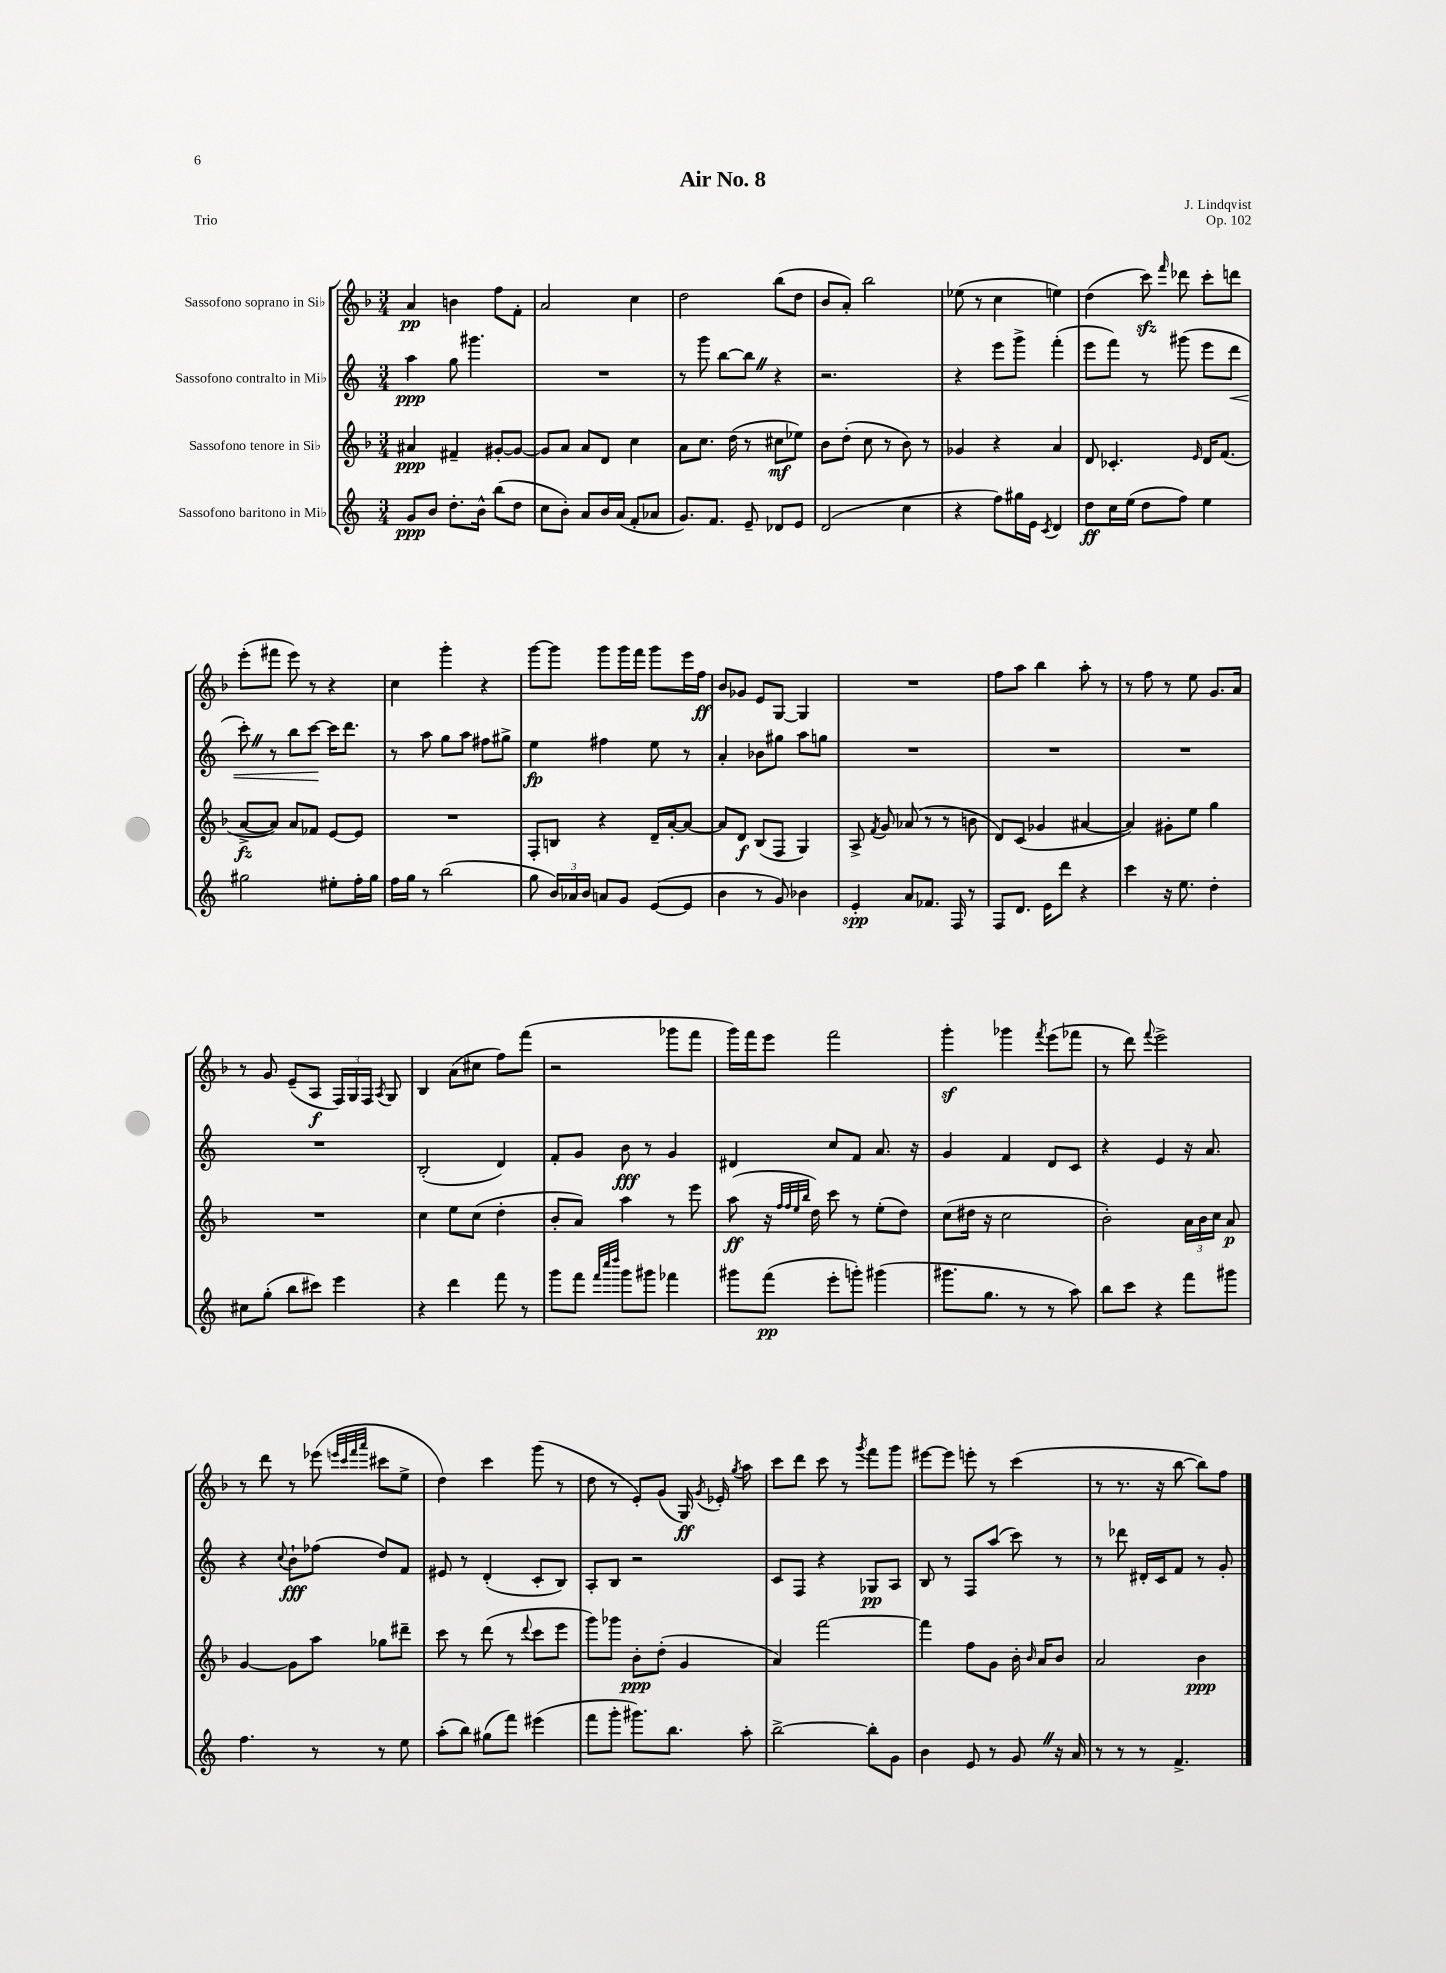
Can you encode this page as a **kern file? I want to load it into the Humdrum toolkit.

**kern	**kern	**kern	**kern
*staff4	*staff3	*staff2	*staff1
*clefG2	*clefG2	*clefG2	*clefG2
*k[]	*k[b-]	*k[]	*k[b-]
*M3/4	*M3/4	*M3/4	*M3/4
8g/L	4a#/	4aa\	4a/
8b/J	.	.	.
8.dd'\L	4f#~/	8gg\	4b\
.	.	4.ggg#\	.
16b^^\Jk	.	.	.
(8bb\L	[8g#'/L	.	8ff\L
8dd\J	8g#/_J	.	8f'\J
=	=	=	=
8cc\L	8g#/]L	2.r	2a/
8b'\J)	8a/J	.	.
8a/L	8a/L	.	.
16b/L	8d/J	.	.
(16a/JJ	.	.	.
8f'/L	4cc\	.	4cc\
8a-/J	.	.	.
=	=	=	=
8.g/L)	8a\L	8r	2dd\
.	8.cc\J	8ggg\	.
8.f/J	.	.	.
.	.	[8bb\L	.
.	(16dd\	.	.
8e~/	8r	8bb\]J	.
8d-/L	8cc#\L	4r	(8bb-\L
8e/J	8ee-\J)	.	8dd\J
=	=	=	=
(2d/	8b-\L	2.r	8b-/L
.	(8dd'\J	.	8a'/J)
.	8cc\	.	2bb-\
.	8r	.	.
4cc\	8b-\)	.	.
.	8r	.	.
=	=	=	=
4r	4g-/	4r	(8ee-\
.	.	.	8r
8ff\L)	4r	8eee\L	4cc\
16gg#\L	.	8ggg^\J	.
16e\JJ	.	.	.
8qc/	.	.	.
4d/	4a/	(4fff'\	4ee\)
=	=	=	=
8dd\L	8d/	8eee\L	(4dd\
16cc\L	4.c-'/	8fff\J)	.
(16ee\JJ	.	.	.
8dd\L	.	8r	8ccc\)
.	.	.	16qqfff/
8ff\J)	.	(8ggg#\	8ddd-\
.	16qqe/	.	.
4ee\	16d/LK	8eee\L	8ccc'\L
.	(8.f/J	.	.
.	.	8ddd\J	8ddd\J
=	=	=	=
2gg#\	[8a^/L	8ccc'\)	(8eee'\L
.	8a/]J)	8r	8fff#\J
.	8a/L	8bb\L	8eee\)
.	8f-/J	[8ccc\J	8r
8ee#'\L	[8e/L	16ccc\]LK	4r
.	.	8.ddd\J	.
16ff'\L	8e/]J	.	.
16gg#\JJ	.	.	.
=	=	=	=
16ff\LL	2.r	8r	4cc\
16gg\JJ	.	.	.
8r	.	8aa\	.
(2bb\	.	8gg\L	4ggg'\
.	.	8aa\J	.
.	.	8ff#\L	4r
.	.	8gg#^\J	.
=	=	=	=
8gg\	8F'/L	4ee\	[8ggg\L
24b/LL)	8B/J	.	8ggg\]J
24a-/	.	.	.
24b/JJ	.	.	.
8a/L	4r	4ff#\	8ggg\L
8g/J	.	.	16ggg\L
.	.	.	16fff\JJ
([8e/L	16d~/LL	8ee\	8ggg\L
.	[16a'/J	.	.
8e/]J	8a/_J	8r	16eee\L
.	.	.	16ff\JJ
=	=	=	=
4b\	8a/]L	4a'/	8b-/L
.	8d/J	.	8g-/J
8r	(8B-/L	8b-\L	8e/L
8g/)	8F/J	8gg#\J	[8G/J
4b-\	4G/)	8aa\L	4G/]
.	.	8gg\J	.
=	=	=	=
4e'/	8A^/	2.r	2.r
.	8qf/	.	.
.	8g/	.	.
8a/L	(8a-/	.	.
8.f-/J	8r	.	.
.	8r	.	.
16F/	.	.	.
8r	8b\	.	.
=	=	=	=
8F/L	8d/L)	2.r	8ff\L
8.d/J	(8c/J	.	8aa\J
.	4g-/	.	4bb-\
16e\LK	.	.	.
8ddd\J	.	.	.
4r	[4a#/	.	8aa'\
.	.	.	8r
=	=	=	=
4ccc\	4a#/])	2.r	8r
.	.	.	8ff\
16r	8g#'\L	.	8r
8.ee\	.	.	.
.	8ee\J	.	8ee\
4dd'\	4gg\	.	8.g/L
.	.	.	16a/Jk
=	=	=	=
8cc#\L	2.r	2.r	8r
(8gg'\J	.	.	8g/
8bb\L	.	.	(8e~/L
8ccc#\J)	.	.	8A/J
4eee\	.	.	24F/LL)
.	.	.	24G/
.	.	.	24F/JJ
.	.	.	8qA/
.	.	.	8G/
=	=	=	=
4r	4cc\	(2B'/	4B-/
4ddd\	8ee\L	.	(8a\L
.	(8cc\J	.	8cc#\J
8fff\	4dd'\	4d/)	8ff\L)
8r	.	.	(8fff\J
=	=	=	=
8ggg\L	8b-'/L	8f'/L	2r
8fff\J	8a/J)	8g/J	.
32qqfff/LLL	.	.	.
32qqcccc/	.	.	.
32qqdddd/JJJ	.	.	.
8ggg\L	4aa\	8b\	.
8ggg#\J	.	8r	.
4fff-\	8r	4g/	8ggg-\L
.	8eee\	.	8fff\J
=	=	=	=
8ggg#\L	(8aa\	4d#/	16ggg\LL)
.	.	.	16fff\J
(8fff\J	16r	.	8eee\J
.	32qqff/LLL	.	.
.	32qqff/	.	.
.	32qqee/	.	.
.	32qqbb-/JJJ	.	.
.	16dd\)	.	.
8eee'\L	8ccc\	8cc/L	2fff\
8ggg'\J)	8r	8f/J	.
(4ggg#\	(8ee'\L	8.a/	.
.	8dd\J)	.	.
.	.	16r	.
=	=	=	=
8.ggg#\L	(8cc\L	4g/	4ggg'\
.	16dd#\Jk	.	.
8.gg\J	16r	.	.
.	2cc\	4f/	4ggg-\
8r	.	.	.
.	.	.	8qfff/
8r	.	8d/L	(8eee\L
8aa\)	.	8c/J	8fff-\J
=	=	=	=
8bb\L	2b-'\)	4r	8r
8ccc\J	.	.	8ddd\)
.	.	.	8qqfff/
4r	.	4e/	2eee^\
8fff\L	24a\LL	16r	.
.	24b-\	.	.
.	.	8.a/	.
.	24cc\JJ	.	.
8ggg#\J	8a/	.	.
=	=	=	=
4.ff\	[4g/	4r	8r
.	.	.	8ddd\
.	.	8qqcc/	.
.	8g\]L	8b`\L	8r
8r	8aa\J	(8ff-\J	(8eee-\
.	.	.	32qqeee/LLL
.	.	.	32qqccc/
.	.	.	32qqfff/
.	.	.	32qqaaa/JJJ
8r	8gg-\L	8dd/L)	8ccc#\L
8ee\	8ddd#~\J	8f/J	8ee^\J
=	=	=	=
(8aa'\L	8ccc\	8e#/	4dd\)
8bb\J)	8r	8r	.
(8gg#\L	(8ddd\	(4d'/	4ccc\
8fff\J)	8r	.	.
.	8qqddd/	.	.
(4eee#\	8ccc\L	8c'/L	(8ggg\
.	8eee\J	8B/J)	8r
=	=	=	=
8fff\L	8ggg\L)	8A'/L	8dd\
8ggg'\J	8ggg-\J	8B/J	8r
8.ggg#\L)	8b-'\L	2r	8e'/L)
.	(8dd'\J	.	(8g/J
8.bb\J	.	.	.
.	4g/	.	16G/)
.	.	.	8qg/
.	.	.	16e-'/
.	.	.	8qgg/
8aa'\	.	.	8aa\
=	=	=	=
[2bb^\	4a/)	8c/L	8ccc\L
.	.	8F/J	8ddd\J
.	[2fff\	4r	8ccc\
.	.	.	8r
.	.	.	8qggg/
8bb'\]L	.	8G-/L	8fff\L
8g\J	.	8A/J	8ggg\J
=	=	=	=
4b\	4fff\]	8B/	[8eee#\L
.	.	8r	8eee#\]J
8e/	8ff\L	8F/L	8eee'\
8r	8g\J	(8aa/J	8r
8g/	16b-'\	8ccc\)	(4ccc\
.	16qqb-/	.	.
.	16a/LK	.	.
16r	8b-/J	8r	.
16a/	.	.	.
=	=	=	=
8r	2a/	8r	8r
8r	.	8ddd-\	8.r
8r	.	16d#'/LL	.
.	.	16c/J	16r
4.f^/	.	8f/J	[8bb-\
.	4b-\	8r	8bb-\]L)
.	.	8g'/	8ff\J
==	==	==	==
*-	*-	*-	*-
